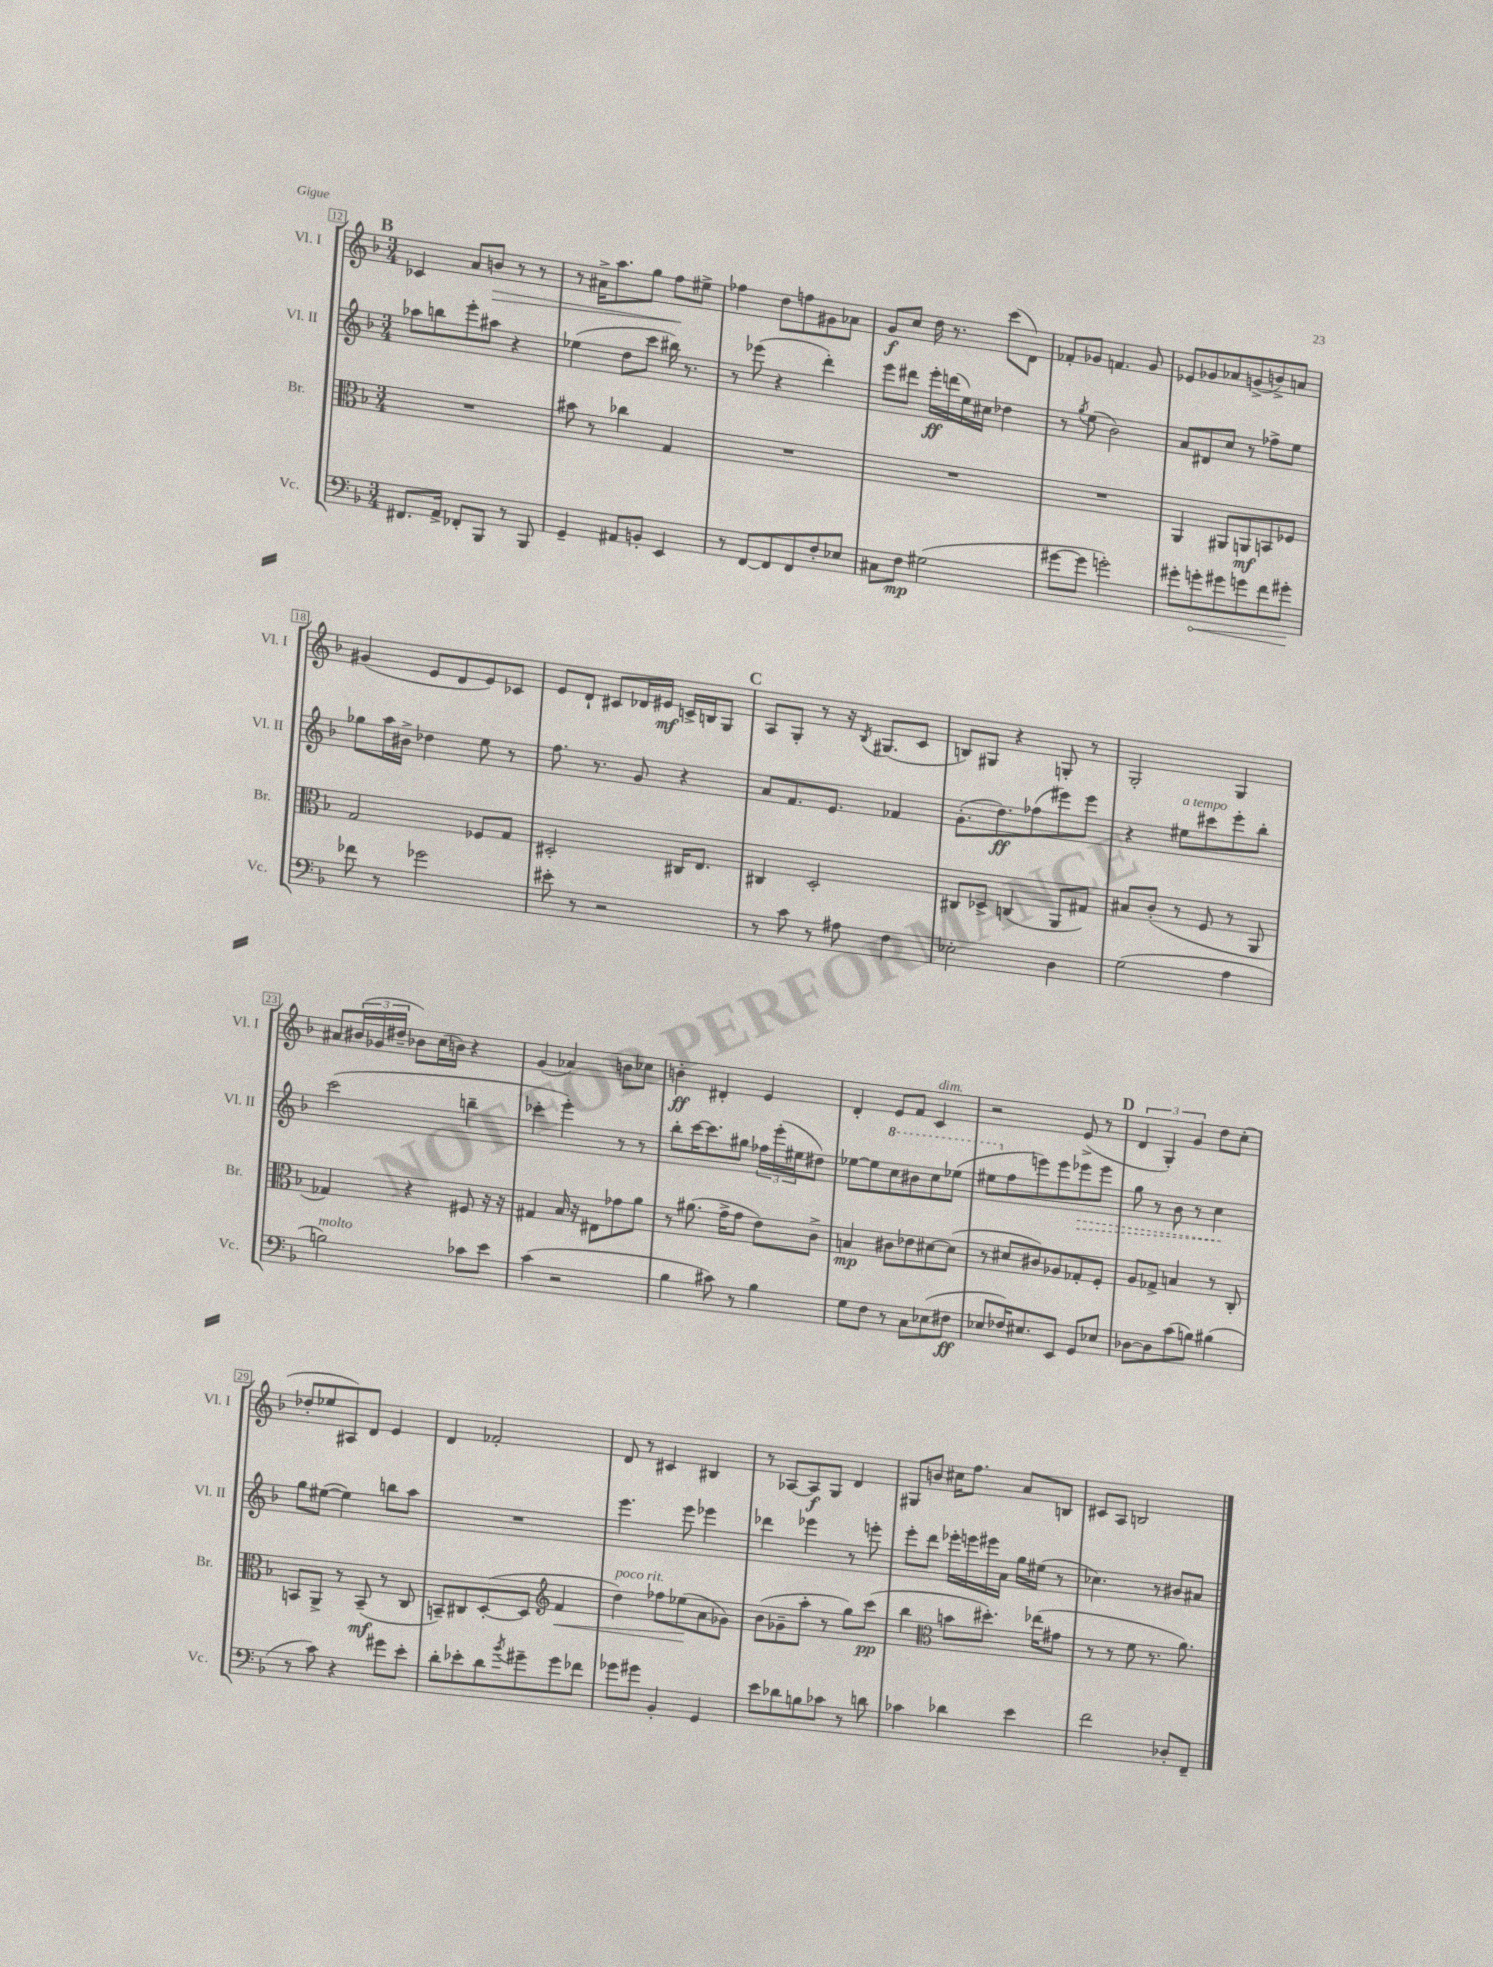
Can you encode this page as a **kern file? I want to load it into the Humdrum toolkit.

**kern	**dynam	**kern	**dynam	**kern	**dynam	**kern	**dynam
*part4	*part4	*part3	*part3	*part2	*part2	*part1	*part1
*staff4	*staff4	*staff3	*staff3	*staff2	*staff2	*staff1	*staff1
*I"Vc.	*	*I"Br.	*	*I"Vl. II	*	*I"Vl. I	*
*I'Vc.	*	*I'Br.	*	*I'Vl. II	*	*I'Vl. I	*
*clefF4	*	*clefC3	*	*clefG2	*	*clefG2	*
*k[b-]	*	*k[b-]	*	*k[b-]	*	*k[b-]	*
*M3/4	*	*M3/4	*	*M3/4	*	*M3/4	*
!!LO:REH:place=s1:t=B
=12	=12	=12	=12	=12	=12	=12	=12
8.FF#X/L	.	2.r	.	8aa-X\L	.	4c-X/	.
.	.	.	.	8bbn\	.	.	.
16AA^/Jk	.	.	.	.	.	.	.
8FF-X'/L	.	.	.	8eee'\	.	8a/L	.
!	!	!	!	!	!	!	!LO:HP:b
8BBB-/J	.	.	.	8aa#X\J	.	8bn/J	>
8r	.	.	.	4r	.	8r	.
8BBB-/	.	.	.	.	.	8r	.
=13	=13	=13	=13	=13	=13	=13	=13
4GG~/	.	8b#X\	.	(4ee-X\	.	8r	.
.	.	8r	.	.	.	16a#X^\KL	.
.	.	.	.	.	.	8.aa\	.
8AA#X/L	.	4cc-X\	.	8dd\L	.	.	.
8BBn'/J	.	.	.	8ccc\J	.	8gg\J	.
4EE/	.	4G/	.	16bb#X\)	.	8ff\L	.
.	.	.	.	8.r	.	.	.
.	.	.	.	.	.	8ee#X^\J	]
=14	=14	=14	=14	=14	=14	=14	=14
8r	.	2.r	.	8r	.	4ff-X\	.
[8FF/L	.	.	.	(8eee-X\	.	.	.
8FF/]	.	.	.	4r	.	8dd\L	.
8FF/	.	.	.	.	.	8ffn\	.
8F'/	.	.	.	4ddd'\)	.	8g#X\	.
8E-X/J	.	.	.	.	.	8a-X\J	.
=15	=15	=15	=15	=15	=15	=15	=15
8C#X\L	.	2.r	.	8eee\L	.	8g/L	f
8F\J	mp	.	.	8ddd#X\J	.	8cc/J	.
(2G#X\	.	.	.	16eee'\LL	ff	16dd\	.
.	.	.	.	(16dddn\	.	8.r	.
.	.	.	.	16ee\)	.	.	.
.	.	.	.	16cc#X\JJ	.	.	.
.	.	.	.	4dd-X\	.	(8ccc\L	.
.	.	.	.	.	.	8d\J)	.
=16	=16	=16	=16	=16	=16	=16	=16
[8g#X\L	.	2.r	.	8r	.	8f-X'/L	.
.	.	.	.	8qgg/	.	.	.
8g#\J]	.	.	.	(8ee\	.	8g-X/J	.
2gn'\)	.	.	.	2b-\)	.	4.fn/	.
.	.	.	.	.	.	8g-/	.
=17	=17	=17	=17	=17	=17	=17	=17
8g#X'\L	.	4AA/	.	8a/L	.	8e-X/L	.
!	!LO:HP:b	!	!	!	!	!	!
8gn'\	<	.	.	8d#X/	.	8g-X/	.
8g#X\	.	8AA#X/L	.	8cc/J	.	8a-X/	.
8gn\	.	8AAn/	mf	8r	.	(8gn^/	.
8f\	.	8BBn/	.	8ff-X^\L	.	8bn^/)	.
8g#X'\J	.	8F-X/J	.	8ee\J	.	8an/J	.
.	[	.	.	.	.	.	.
!!LO:LB:g=z
=18	=18	=18	=18	=18	=18	=18	=18
8f-X\	.	2G/	.	8gg-X\L	.	(4g#X/	.
8r	.	.	.	16aa\L	.	.	.
.	.	.	.	16b#X^\JJ	.	.	.
2g-X\	.	.	.	4dd-X\	.	8e/L	.
.	.	.	.	.	.	8d/	.
.	.	8F-X/L	.	8ee\	.	8e/)	.
.	.	8G/J	.	8r	.	8c-X/J	.
=19	=19	=19	=19	=19	=19	=19	=19
8e#X'\	.	2D#X'/	.	8.ff\	.	8e/L	.
8r	.	.	.	.	.	8d`/J	.
.	.	.	.	8.r	.	.	.
2r	.	.	.	.	.	8c#X/L	.
.	.	.	.	8g/	.	16d-X/L	.
.	.	.	.	.	.	16e#X/JJ	mf
.	.	16C#X/KL	.	4r	.	16cn^/LL	.
.	.	8.E/J	.	.	.	16Bn/J	.
.	.	.	.	.	.	8G/J	.
!!LO:REH:place=s1:t=C
=20	=20	=20	=20	=20	=20	=20	=20
8r	.	4C#X/	.	8a/L	.	8A/L	.
8c\	.	.	.	8.f/	.	8G'/J	.
8r	.	2D'/	.	.	.	8r	.
.	.	.	.	8.e/J	.	.	.
8A#X\	.	.	.	.	.	16r	.
.	.	.	.	.	.	8qB-/	.
.	.	.	.	.	.	(8.G#X/L	.
4F\	.	.	.	4f-X/	.	.	.
.	.	.	.	.	.	8c/J	.
=21	=21	=21	=21	=21	=21	=21	=21
2E-X'\	.	8C#X/L	.	(8.g'\L	.	8Bn/L)	.
.	.	8D-X^/J	.	.	.	8G#X/J	.
.	.	.	.	8.dd\)	ff	.	.
.	.	(4Cn/	.	.	.	4r	.
.	.	.	.	(8ff-X\	.	.	.
4D\	.	8AA/L	.	8eee#X\)	.	8Gn'/	.
.	.	8G#X/J)	.	8eee#\J	.	8r	.
=22	=22	=22	=22	=22	=22	=22	=22
(2G\	.	8B#X/L	.	4r	.	2G'/	.
.	.	(8c'/J	.	.	.	.	.
!	!	!	!	!LO:TX:a:i:t=a tempo	!	!	!
.	.	8r	.	8ee#X\L	.	.	.
.	.	8F/	.	8ccc#X\	.	.	.
4A\	.	8r	.	8eee'\	.	4G/	.
.	.	8AA/	.	8bb-'\J	.	.	.
!!LO:LB:g=z
=23	=23	=23	=23	=23	=23	=23	=23
!LO:TX:a:i:t=molto	!	!	!	!	!	!	!
2Bn\)	.	4G-X/)	.	(2ccc\	.	8a#X/L	.
.	.	.	.	.	.	(24b#X/L	.
.	.	.	.	.	.	24g-X/	.
.	.	.	.	.	.	24dd#X~/JJ	.
.	.	4r	.	.	.	8b-X\L)	.
.	.	.	.	.	.	(16cc\L	.
.	.	.	.	.	.	16bn\JJ)	.
8c-X\L	.	8F#X/	.	4bbn~\	.	4r	.
8e\J	.	16r	.	.	.	.	.
.	.	16r	.	.	.	.	.
=24	=24	=24	=24	=24	=24	=24	=24
(4c\	.	4G#X/	.	4ccc-X'\	.	(4g/	.
2r	.	16B-/	.	4eee'\)	.	4a-X/)	.
.	.	16r	.	.	.	.	.
.	.	8E#X\L	.	.	.	.	.
.	.	8g-X\	.	8r	.	8bn\L	.
.	.	8a\J	.	8r	.	8cc-X\J	.
=25	=25	=25	=25	=25	=25	=25	=25
4B-\	.	8r	.	8bb-'\L	.	4bn'\	ff
.	.	(8.a#X\	.	[16ccc\K	.	.	.
.	.	.	.	8.ccc\]	.	.	.
8c#X\)	.	.	.	.	.	4d#X'/	.
.	.	16g^\KL	.	.	.	.	.
8r	.	8g\J	.	8gg#X\J	.	.	.
4B-\	.	8e\L)	.	24ff-X\LL	.	4e/	.
.	.	.	.	(24eee'\	.	.	.
.	.	.	.	24ee#X\J	.	.	.
.	.	8c^\J	.	8dd#X\J)	.	.	.
=26	=26	=26	=26	=26	=26	=26	=26
8G\L	.	4Bn/	mp	[8ee-X\L	.	4d'/	.
8F\J	.	.	.	8ee-\]	.	.	.
*	*	*	*	*8va	*	*	*
8r	.	8c#X\L	.	8ccc\	.	8e/L	.
8C\L	.	8e-X\	.	8bb#X\	.	8f/J	.
!	!	!	!	!	!	!LO:TX:a:i:t=dim.	!
(8E-X\	.	[8d#X\	.	8ccc\	.	4c/	.
8F#X\J	ff	(8d#\J]	.	(8eee-X\J	.	.	.
=27	=27	=27	=27	=27	=27	=27	=27
8E-X/L	.	8r	.	8eee#X\L	.	2r	.
*	*	*	*	*X8va	*	*	*
16F-X/K)	.	8d#X/L	.	8ff\	.	.	.
8.E#X/	.	.	.	.	.	.	.
.	.	8c#X/)	.	8eeen\)	.	.	.
8EE/J	.	8A-X/	.	8eee\	.	.	.
!	!	!	!	!	!LO:HP:b	!	!
8GG/L	.	8G-X'/	.	8eee-X\	>	(8e^/	.
8E-X/J	.	8F'/J	.	8eee-\J	.	8r	.
!!LO:REH:place=s1:t=D
=28	=28	=28	=28	=28	=28	=28	=28
[8D-X\L	.	8A/L	.	8gg\	.	6d/	.
8D-\]	.	8G-X^/J	.	8r	.	.	.
.	.	.	.	.	.	6G'/)	.
(8c\	.	4Bn/	.	8b-\	.	.	.
.	.	.	.	.	.	6g/	.
8Bn\J)	.	.	.	8r	.	.	.
(4B#X\	.	8r	.	4cc\	.	8dd\L	.
.	.	8C'/	.	.	.	(8cc'\J	.
.	.	.	.	.	]	.	.
!!LO:LB:g=z
=29	=29	=29	=29	=29	=29	=29	=29
8r	.	8BBn/L	.	8gg\L	.	8dd-X'/L	.
8c\)	.	8AA^/J	.	([8ee#X\J	.	8ee-X/	.
4r	.	8r	.	4ee#\])	.	8A#X/)	.
.	.	(8BB~/	mf	.	.	8d/J	.
8g#X\L	.	8r	.	8bbn\L	.	4e/	.
8e'\J	.	8C/	.	8aa\J	.	.	.
=30	=30	=30	=30	=30	=30	=30	=30
8d'\L	.	8BBn~/L)	.	2.r	.	4d/	.
8e-X'\	.	8C#X/	.	.	.	.	.
8d\	.	([8D'/	.	.	.	2f-X'/	.
8qb-/	.	.	.	.	.	.	.
8g#X~\	.	8D/J]	.	.	.	.	.
*	*	*clefG2	*	*	*	*	*
!	!	!	!LO:HP:b	!	!	!	!
8g#\	.	4f/	<	.	.	.	.
8f-X\J	.	.	.	.	.	.	.
=31	=31	=31	=31	=31	=31	=31	=31
!	!	!LO:TX:a:i:t=poco rit.	!	!	!	!	!
8g-X\L	.	4dd\)	.	4.eee\	.	8d/	.
8g#X\J	.	.	.	.	.	8r	.
4BB-'/	.	8ff-X\L	.	.	.	4c#X/	.
.	.	(8ee-X\	.	8eee\	.	.	.
4GG/	.	8a\	[	4eee-X\	.	4B#X/	.
.	.	8g-X\J)	.	.	.	.	.
=32	=32	=32	=32	=32	=32	=32	=32
8e\L	.	(8b-\L	.	4ddd-X\	.	8r	.
8d-X\	.	8g-X~\	.	.	.	[8A-X/L	.
8Bn\	.	8aa'\J	.	4eee-X\	.	8A-/]	f
8c-X\J	.	8r	.	.	.	8G/J	.
8r	.	8gg\L)	.	8r	.	4d/	.
8dn\	.	(8ccc\J	pp	8eeen'\	.	.	.
=33	=33	=33	=33	=33	=33	=33	=33
4c-X\	.	4bb-\	.	8eee'\L	.	8G#X/L	.
.	.	.	.	8ddd\J	.	8bn/J	.
*	*	*clefC3	*	*	*	*	*
4d-X\	.	8bn\L	.	16eee-X'\LL	.	16cc#X\KL	.
.	.	.	.	16eeen\	.	8.ff\J	.
.	.	8.dd#X'\J)	.	16eee#X\	.	.	.
.	.	.	.	16a\JJ	.	.	.
4e\	.	.	.	16gg\LL	.	8a/L	.
.	.	(16ee-X\KL	.	(16ee#X\JJ	.	.	.
.	.	8g#X\J	.	8r	.	8Bn/J	.
=34	=34	=34	=34	=34	=34	=34	=34
2f\	.	8r	.	4.cc-X\)	.	8c#X/L	.
.	.	8r	.	.	.	8A/J	.
.	.	8f\	.	.	.	2Bn/	.
.	.	8.r	.	8r	.	.	.
8D-X'/L	.	.	.	8b#X/L	.	.	.
.	.	8.a\)	.	.	.	.	.
8FF~/J	.	.	.	8a#X/J	.	.	.
==	==	==	==	==	==	==	==
*-	*-	*-	*-	*-	*-	*-	*-
